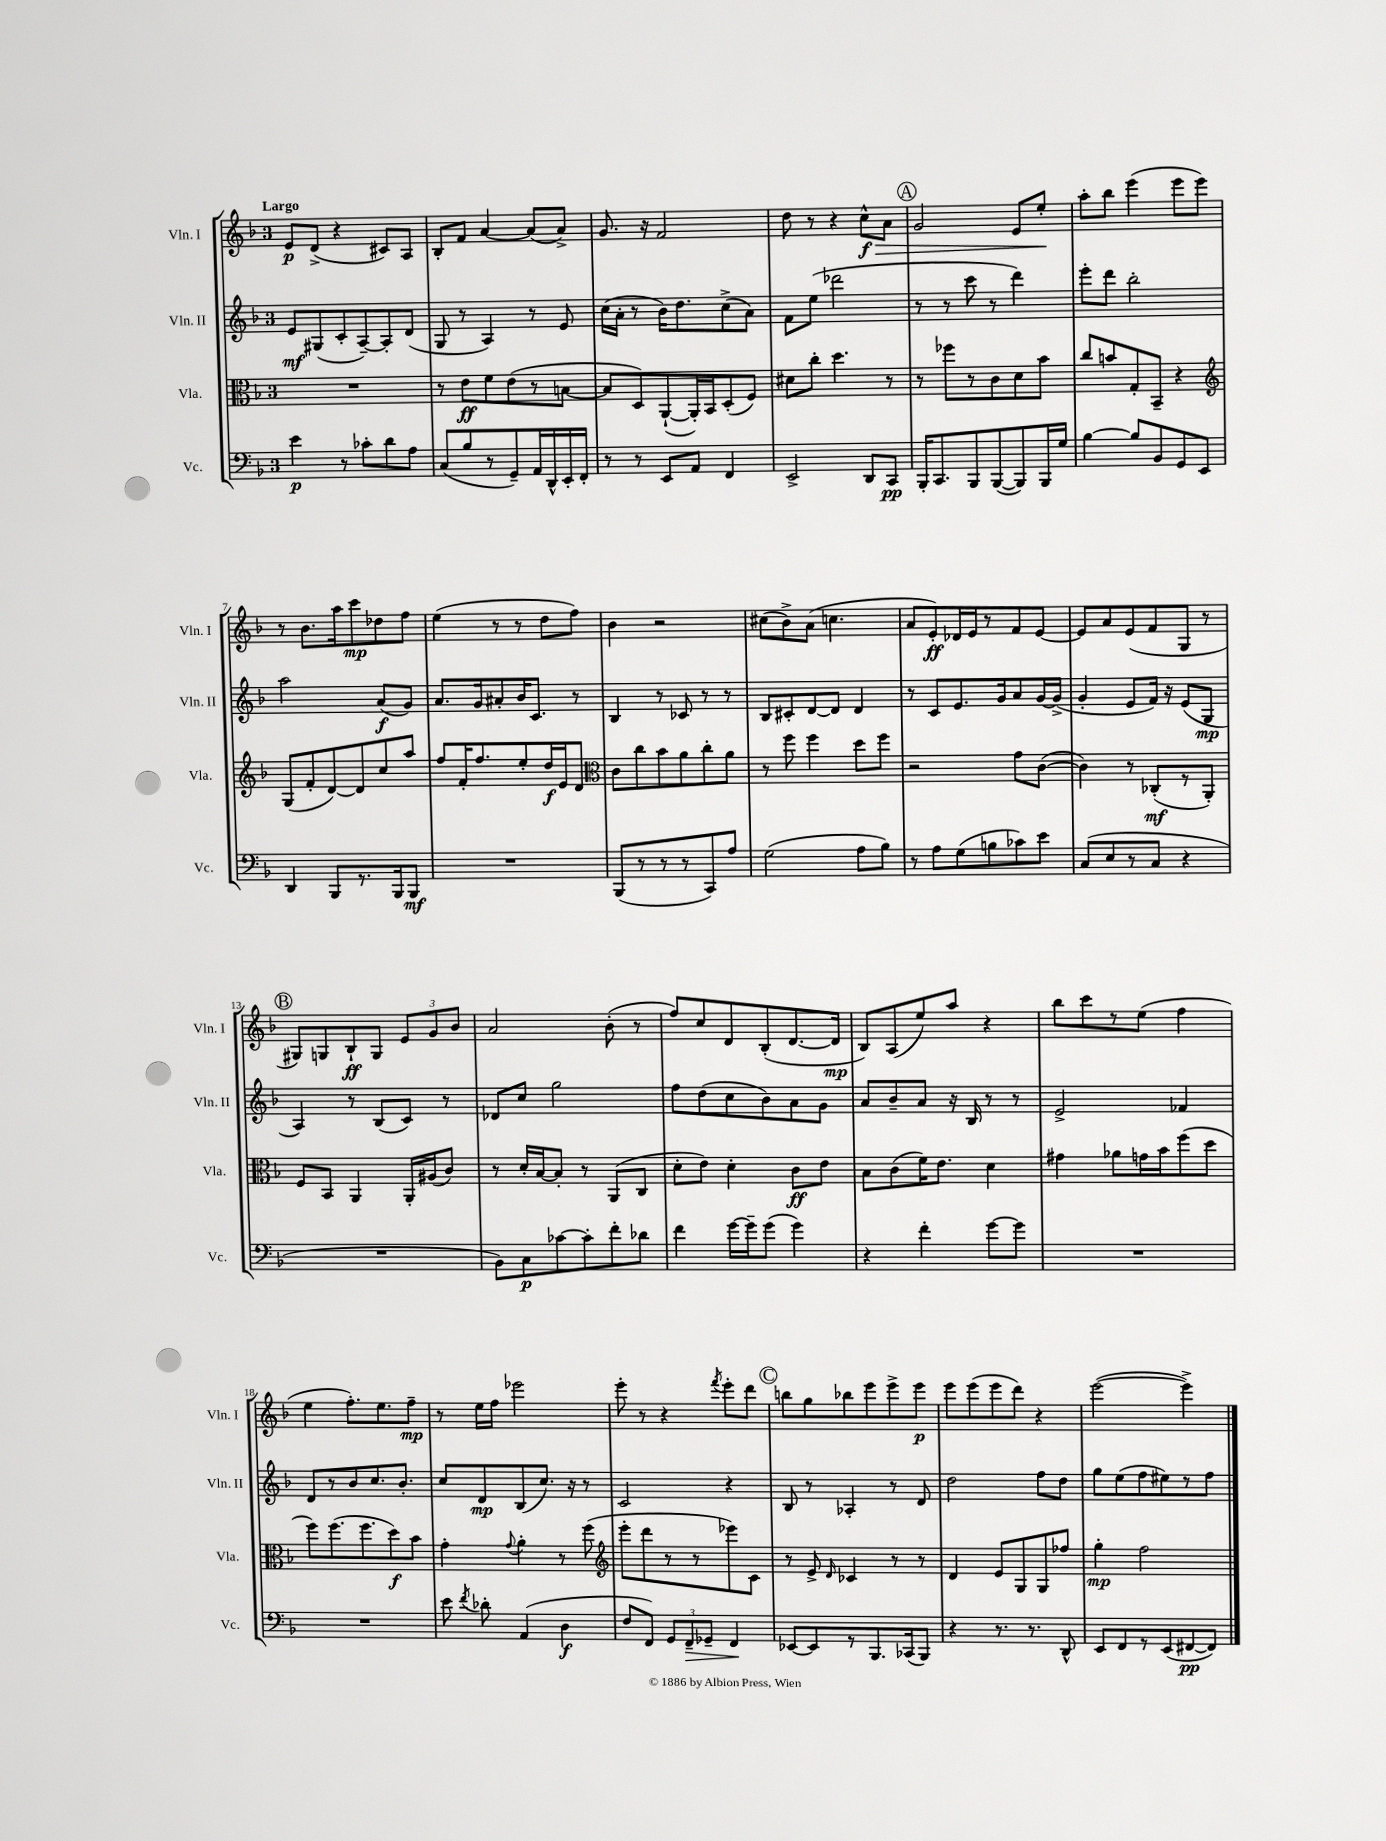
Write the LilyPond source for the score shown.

<<
\new StaffGroup <<
\new Staff = "s0" \with { instrumentName = "Vln. I" shortInstrumentName = "Vln. I" } {
    \clef treble \key f \major \once \override Staff.TimeSignature.style = #'single-digit \time 3/4 \tempo "Largo"
    \autoBeamOff e'8[\p d'8]->( r4 cis'8[) a8] |
    bes8[-. f'8] a'4~ a'8[( a'8]->) |
    g'8. r16 f'2 |
    d''8 r8 r4 c''8[-^\f\> a'8] |
    \mark \markup { \circle "A" } g'2 e'8[ e''8]-.\! |
    a''8[-. bes''8] e'''4( e'''8[ e'''8]) |
    r8 bes'8.[ a''16 c'''8\mp des''8 f''8] |
    e''4( r8 r8 d''8[ f''8]) |
    bes'4 r2 |
    cis''8[( bes'8->) a'8]( c''4. |
    a'8[ e'8-.\ff) des'16 e'16 r8 f'8 e'8]~ |
    e'8[ a'8 e'8( f'8 g8] r8 |
    \mark \markup { \circle "B" } gis8[) g8 bes8-!\ff g8] \tuplet 3/2 { e'8[ g'8 bes'8] } |
    a'2 bes'8-.( r8 |
    f''8[) c''8 d'8 bes8-.( d'8.~ d'16]\mp |
    bes8[) a8( e''8) a''8] r4 |
    bes''8[ c'''8 r8 e''8]( f''4 |
    e''4 f''8.[-.) e''8. f''8]--\mp |
    r8 e''16[ f''16] ees'''2 |
    e'''8-. r8 r4 \acciaccatura { f'''8 } e'''8[-. d'''8] |
    \mark \markup { \circle "C" } b''8[ g''8 bes''8 e'''8 e'''8-> e'''8]\p |
    e'''8[ e'''8( e'''8 d'''8]) r4 |
    e'''2~( e'''4->) \bar "|." |
}
\new Staff = "s1" \with { instrumentName = "Vln. II" shortInstrumentName = "Vln. II" } {
    \clef treble \key f \major \once \override Staff.TimeSignature.style = #'single-digit \time 3/4
    \autoBeamOff e'8[\mf gis8( c'8-. a8~--) a8-. d'8]( |
    g8 r8 a4) r8 e'8 |
    c''16[( a'16]-. r8 bes'16[) d''8. c''8->( a'8]) |
    f'8[ e''8]( des'''2 |
    \mark \markup { \circle "A" } r8 r8 c'''8 r8 d'''4) |
    e'''8[-. d'''8] bes''2-. |
    a''2 a'8[\f( g'8]) |
    a'8.[ g'16 ais'8-. bes'16 c'8.] r8 |
    bes4 r8 ces'8 r8 r8 |
    bes8[ cis'8-. d'8~ d'8] d'4 |
    r8 c'8[ e'8. g'16 a'8 g'16~ g'16]->( |
    g'4-. e'8[ f'16]) r16 e'8[( g8]\mp |
    \mark \markup { \circle "B" } a4) r8 bes8[( c'8]) r8 |
    des'8[ c''8] g''2 |
    f''8[ d''8( c''8 bes'8) a'8 g'8] |
    a'8[ bes'8-- a'8] r16 bes16 r8 r8 |
    e'2-> fes'4 |
    d'8[ r8 bes'8 c''8. bes'8.]-. |
    c''8[ d'8\mp bes8( c''8.]) r16 r8 |
    c'2 r4 |
    \mark \markup { \circle "C" } bes8 r8 aes4-. r8 d'8 |
    d''2 f''8[ d''8] |
    g''8[ e''8( f''8 eis''8) r8 f''8] \bar "|." |
}
\new Staff = "s2" \with { instrumentName = "Vla." shortInstrumentName = "Vla." } {
    \clef alto \key f \major \once \override Staff.TimeSignature.style = #'single-digit \time 3/4
    \autoBeamOff R2. |
    r8 e'8[\ff f'8 e'8( r8 b8]~ |
    b8[ d8) a,8~-!( a,16-.) bes,16 d8-.( f8]) |
    dis'8[ c''8]-. d''4. r8 |
    \mark \markup { \circle "A" } r8 fes''8[ r8 c'8 d'8 bes'8] |
    c''8[ b'8 g8-. bes,8]-- r4 |
    \clef treble g8[( f'8-. d'8~) d'8 c''8 a''8] |
    f''8[ f'16-. f''8. e''8-. d''16\f e'16 d'8] |
    \clef alto c'8[ c''8 bes'8 a'8 c''8-. a'8] |
    r8 f''8 f''4 d''8[ f''8] |
    r2 g'8[ c'8]~( |
    c'4) r8 ces8[-.\mf( r8 a,8]-.) |
    \mark \markup { \circle "B" } f8[ bes,8] a,4 a,16[-. ais16( c'8]) |
    r8 d'16[-. bes16~ bes8]-. r8 a,8[( c8] |
    d'8[-. e'8]) d'4-. c'8[\ff e'8] |
    bes8[ c'8( f'16) e'8.] d'4 |
    gis'4 aes'8[ g'16 bes'16 f''8( d''8] |
    f''8[) f''8.( f''8. d''8\f) bes'8] |
    g'4-. \appoggiatura { g'8 } a'4-. r8 f''8( |
    \clef treble e'''8[-. d'''8 r8 r8 ees'''8) c'8] |
    \mark \markup { \circle "C" } r8 e'8-> \grace { d'16 } ces'4 r8 r8 |
    d'4 e'8[ g8 g8 fes''8] |
    g''4-.\mp f''2 \bar "|." |
}
\new Staff = "s3" \with { instrumentName = "Vc." shortInstrumentName = "Vc." } {
    \clef bass \key f \major \once \override Staff.TimeSignature.style = #'single-digit \time 3/4
    \autoBeamOff e'4\p r8 ces'8[-. d'8 a8] |
    c8[( bes8 r8 g,8--) a,16 d,16-^ e,16-. f,16]-. |
    r8 r8 e,8[ a,8] f,4 |
    e,2-> d,8[ c,8]\pp |
    \mark \markup { \circle "A" } bes,,16[-. c,8. bes,,8 bes,,8~( bes,,8) bes,,16 g16] |
    bes4~ bes8[ bes,8 g,8 e,8] |
    d,4 bes,,8[ r8. bes,,16 bes,,8]\mf |
    R2. |
    bes,,8[( r8 r8 r8 c,8) a8] |
    g2( a8[ bes8]) |
    r8 a8[ g8( b8 ces'8) e'8] |
    c8[( e8 r8 c8] r4 |
    \mark \markup { \circle "B" } R2. |
    bes,8[) c8\p ces'8~ ces'8-. f'8-. des'8] |
    f'4 g'16[~ g'16-- g'8]( g'4) |
    r4 f'4-. g'8[~ g'8] |
    R2. |
    R2. |
    e'8 \acciaccatura { f'8 } des'8-. a,4( d4\f |
    f8[ f,8]) \tuplet 3/2 { g,8[ f,8--\> ges,8]-- } f,4\! |
    \mark \markup { \circle "C" } ees,8[~ ees,8 r8 bes,,8. ces,16( bes,,8]) |
    r4 r8. r8. d,8-^ |
    e,8[ f,8 r8 e,8( fis,8~\pp fis,8]) \bar "|." |
}
>>
>>
